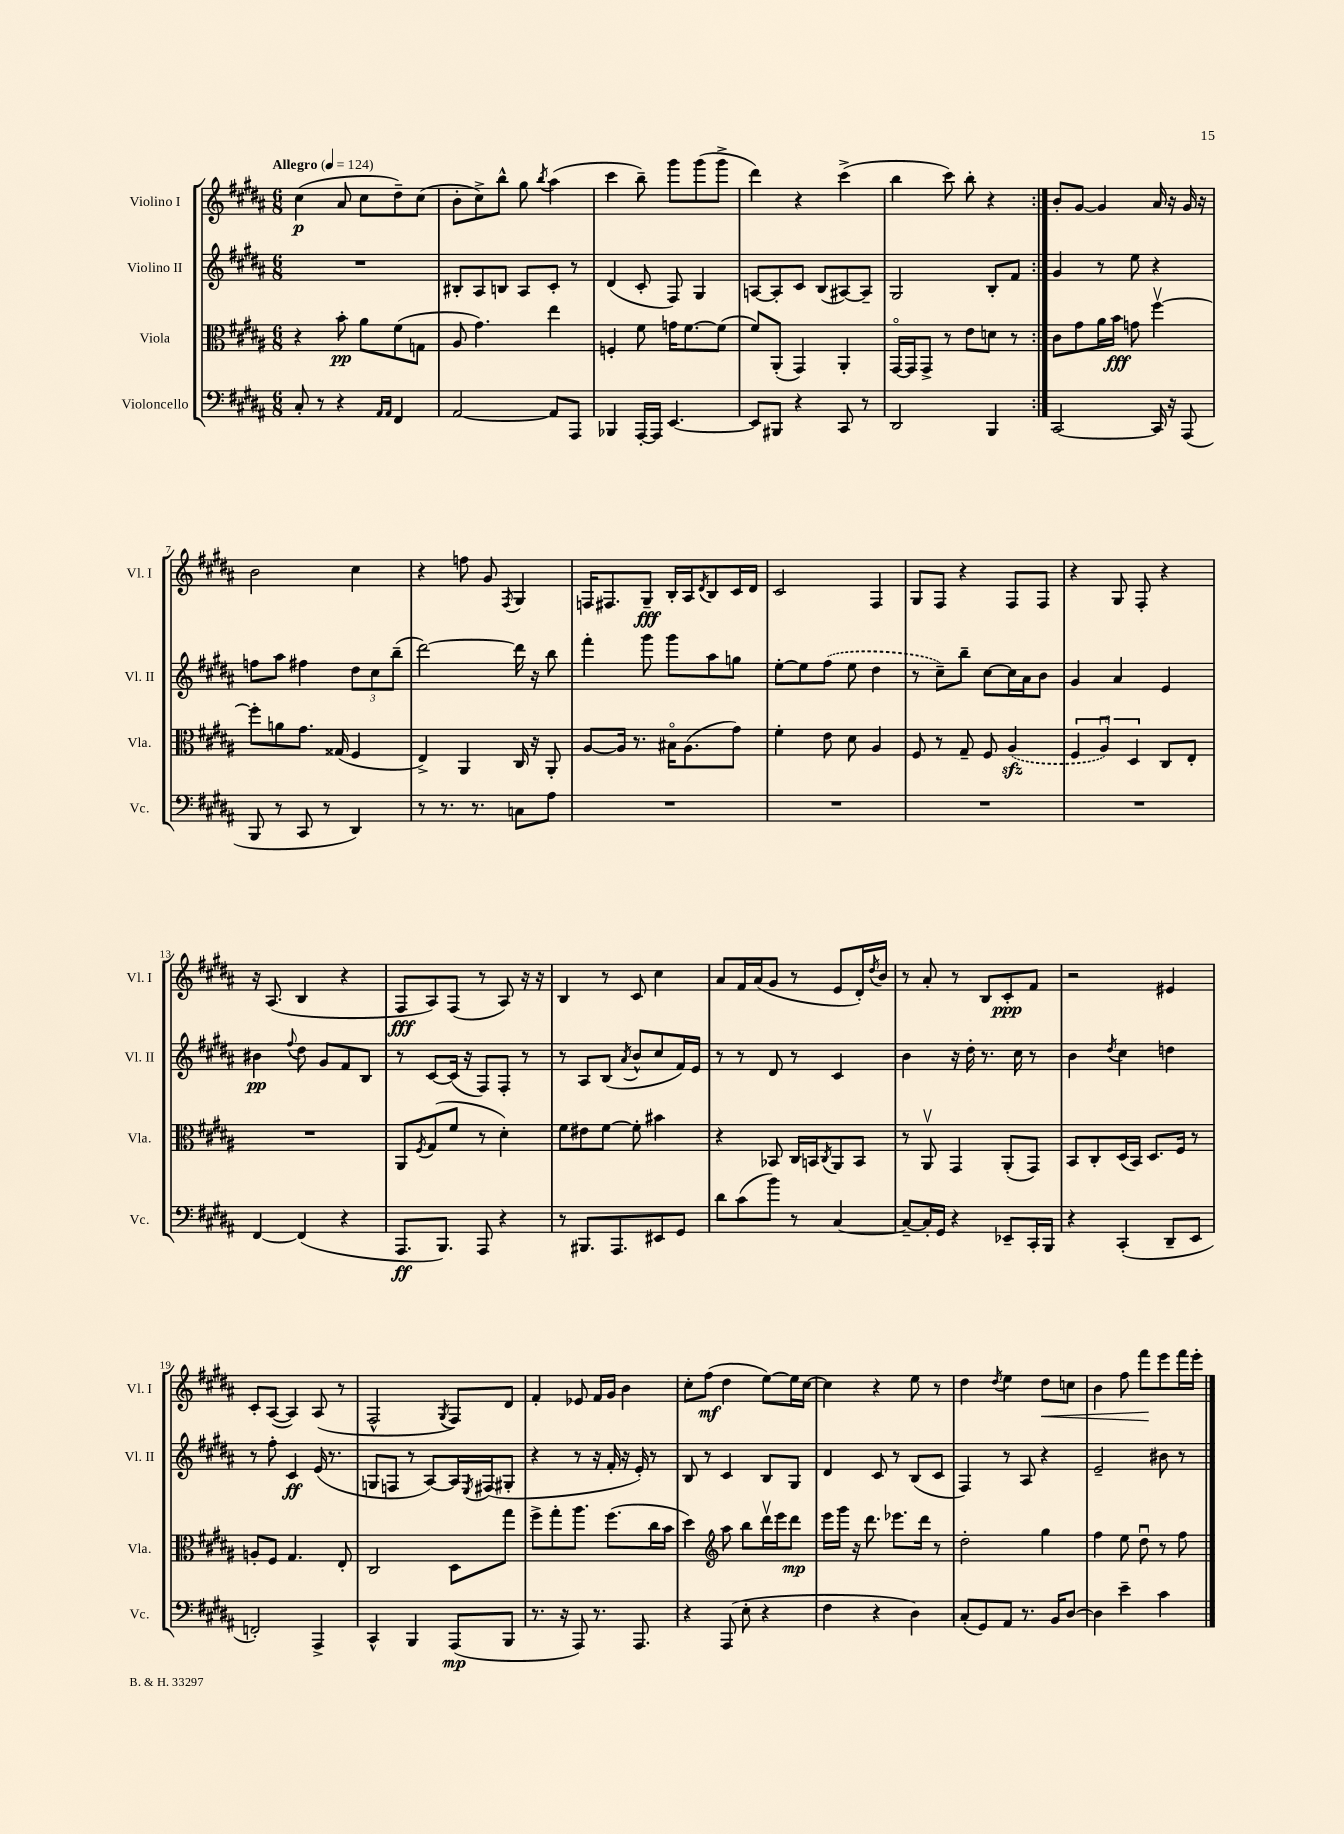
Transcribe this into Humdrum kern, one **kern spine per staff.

**kern	**kern	**kern	**kern
*staff4	*staff3	*staff2	*staff1
*clefF4	*clefC3	*clefG2	*clefG2
*k[f#c#g#d#a#]	*k[f#c#g#d#a#]	*k[f#c#g#d#a#]	*k[f#c#g#d#a#]
*M6/8	*M6/8	*M6/8	*M6/8
*MM124	*MM124	*MM124	*MM124
8C#'	4r	2.r	(4cc#
8r	.	.	.
4r	8b'	.	8a#
.	8a#	.	8cc#
16qqAA#	.	.	.
16qqAA#	.	.	.
4FF#	(8f#	.	8dd#~)
.	8G	.	(8cc#
=	=	=	=
[2AA#	8A#	8B#'	8b'
.	4.g#)	8A#	8cc#^)
.	.	8B	8bb^^
.	.	8A#	8gg#
.	.	.	8qbb
8AA#]	4ee	8c#'	(4aa#
8AAA#	.	8r	.
=	=	=	=
4BBB-	4F'	(4d#	4ccc#
[16AAA#'	8f#	8c#'	8bb~)
16AAA#]	.	.	.
[4.EE	16g	8F#)	8ggg#
.	[8.f#	.	.
.	.	4G#	(8ggg#
.	(8f#]	.	8ggg#^
=	=	=	=
8EE]	8f#)	[8A	4ddd#)
8BBB#	(8AA#'	8A']	.
4r	4GG#)	8c#	4r
.	.	(8B	.
8CC#	4AA#'	[8A#)	(4ccc#^
8r	.	8A#~]	.
=	=	=	=
2DD#	[16GG#o	2G#	4bb
.	16GG#]	.	.
.	8GG#^	.	.
.	8r	.	8ccc#)
.	8e	.	8bb'
4BBB	8d	8B'	4r
.	8r	8f#	.
=:|!	=:|!	=:|!	=:|!
[2CC#	8c#	4g#	8b'
.	8g#	.	[8g#
.	16a#	8r	4g#]
.	16b	.	.
.	8g	8ee	.
16CC#]	[4ff#v	4r	16a#
16r	.	.	16r
(8AAA#	.	.	16g#
.	.	.	16r
=	=	=	=
8BBB	8ff#']	8ff	2b
8r	8a	8aa#	.
8CC#	8.g#	4ff#	.
8r	.	.	.
.	(16G##	.	.
4DD#)	4F#	12dd#	4cc#
.	.	12cc#	.
.	.	(12bb~	.
=	=	=	=
8r	4E^)	[2ddd#)	4r
8.r	.	.	.
.	4AA#	.	8ff
8.r	.	.	.
.	.	.	8g#
.	.	.	8qF#
8C	16C#	16ddd#]	4G#
.	16r	16r	.
8A#	8AA#'	8bb	.
=	=	=	=
2.r	[8A#	4fff#'	16F
.	.	.	8.F#
.	16A#]	.	.
.	8.r	.	.
.	.	8ggg#	8G#~
.	16B#o	8ggg#	16B'
.	(8.A#	.	16A#
.	.	.	8qd#
.	.	8aa#	8B
.	8g#)	8gg	16c#
.	.	.	16d#
=	=	=	=
2.r	4f#'	[8ee'	2c#
.	.	8ee]	.
.	8e	(8ff#	.
.	8d#	8ee	.
.	4A#	4dd#	4F#
=	=	=	=
2.r	8F#	8r	8G#
.	8r	8cc#~)	8F#
.	8G#~	8bb~	4r
.	8F#	[8cc#	.
.	(4A#	16cc#]	8F#
.	.	16a#	.
.	.	8b	8F#
=	=	=	=
2.r	6F#	4g#	4r
.	6A#u)	.	.
.	.	4a#	8G#
.	6D#	.	.
.	.	.	8F#'
.	8C#	4e	4r
.	8E'	.	.
=	=	=	=
[4FF#	2.r	4b#	16r
.	.	.	(8.A#
.	.	8qqff#	.
(4FF#]	.	8dd#	4B
.	.	8g#	.
4r	.	8f#	4r
.	.	8B	.
=	=	=	=
8.AAA#	8AA#	8r	8F#
.	8qF#	.	.
.	(8G#	[8c#	8A#)
8.BBB)	.	.	.
.	8f#	(16c#]	(8F#
.	.	16r	.
8AAA#	8r	8F#)	8r
4r	4d#')	8F#'	8A#)
.	.	8r	16r
.	.	.	16r
=	=	=	=
8r	8f#	8r	4B
8.BBB#	8e#	8A#	.
.	[8f#	(8B	8r
8.AAA#	.	.	.
.	.	8qa#	.
.	8f#']	8b^^	8c#
8EE#	4b#	8cc#	4cc#
8GG#	.	16f#)	.
.	.	16e	.
=	=	=	=
8d#	4r	8r	8a#
(8c#	.	8r	16f#
.	.	.	(16a#
8b)	8BB-	8d#	8g#
8r	16C#	8r	8r
.	16BB	.	.
.	8qC#	.	.
[4C#	8AA#	4c#	8e
.	8BB	.	16d#')
.	.	.	8qdd#
.	.	.	16b
=	=	=	=
8C#~_	8r	4b	8r
16C#']	8AA#v	.	8a#'
16GG#	.	.	.
4r	4GG#	16r	8r
.	.	16dd#'	.
.	.	8.r	8B
8EE-~	(8AA#'	.	8c#'
.	.	16cc#	.
16CC#'	8GG#)	8r	8f#
16BBB	.	.	.
=	=	=	=
4r	8BB	4b	2r
.	8C#'	.	.
.	.	8qdd#	.
(4CC#'	(16D#	4cc#	.
.	16BB)	.	.
.	8.D#	.	.
8DD#~	.	4dd	4e#
.	16F#	.	.
8EE	8r	.	.
=	=	=	=
2FF')	8A'	8r	8c#'
.	8F#	8ff#'	([8A#
.	4.G#	4c#	4A#])
4AAA#^	.	(16e	(8A#
.	.	8.r	.
.	8E'	.	8r
=	=	=	=
4CC#^^	2C#	8G	2F#^^
.	.	8F	.
4BBB	.	8r	.
.	.	[8A#)	.
.	.	.	8qG#
(8AAA#	8D#	16A#]	8F#)
.	.	8qE	.
.	.	(16F#	.
8BBB	8gg#	8G#'	8d#
=	=	=	=
8.r	8ff#^	4r	4f#'
.	8gg#'	.	.
16r	.	.	.
8AAA#)	8.aa#	8r	8e-
8.r	.	16r	16f#
.	(8.ff#	16f#'	16g#
.	.	16r	4b
8.AAA#	.	16e')	.
.	16cc#	8r	.
.	16b	.	.
=	=	=	=
4r	4dd#)	8B	8cc#'
.	.	8r	(8ff#
*	*clefG2	*	*
(8AAA#	8aa#	4c#	4dd#
8E'	8bb	.	.
4r	16ddd#v	8B	[8ee)
.	16eee	.	.
.	8ddd#	8G#	16ee]
.	.	.	[16cc#
=	=	=	=
4F#	16eee	4d#	4cc#]
.	16ggg#	.	.
.	16r	.	.
.	8.ddd#	.	.
4r	.	8c#	4r
.	8.eee-	8r	.
4D#)	.	(8B	8ee
.	16ddd#	.	.
.	8r	8c#	8r
=	=	=	=
(8C#'	2dd#'	4F#)	4dd#
8GG#)	.	.	.
.	.	.	8qdd#
8AA#	.	8r	4ee
8.r	.	8A#	.
.	4gg#	4r	8dd#
16BB	.	.	.
[8D#	.	.	8cc
=	=	=	=
4D#]	4ff#	2e~	4b
4e~	8ee	.	8ff#
.	8dd#u	.	8fff#
4c#	8r	8b#	8eee
.	8ff#	8r	16fff#
.	.	.	16eee'
==	==	==	==
*-	*-	*-	*-
